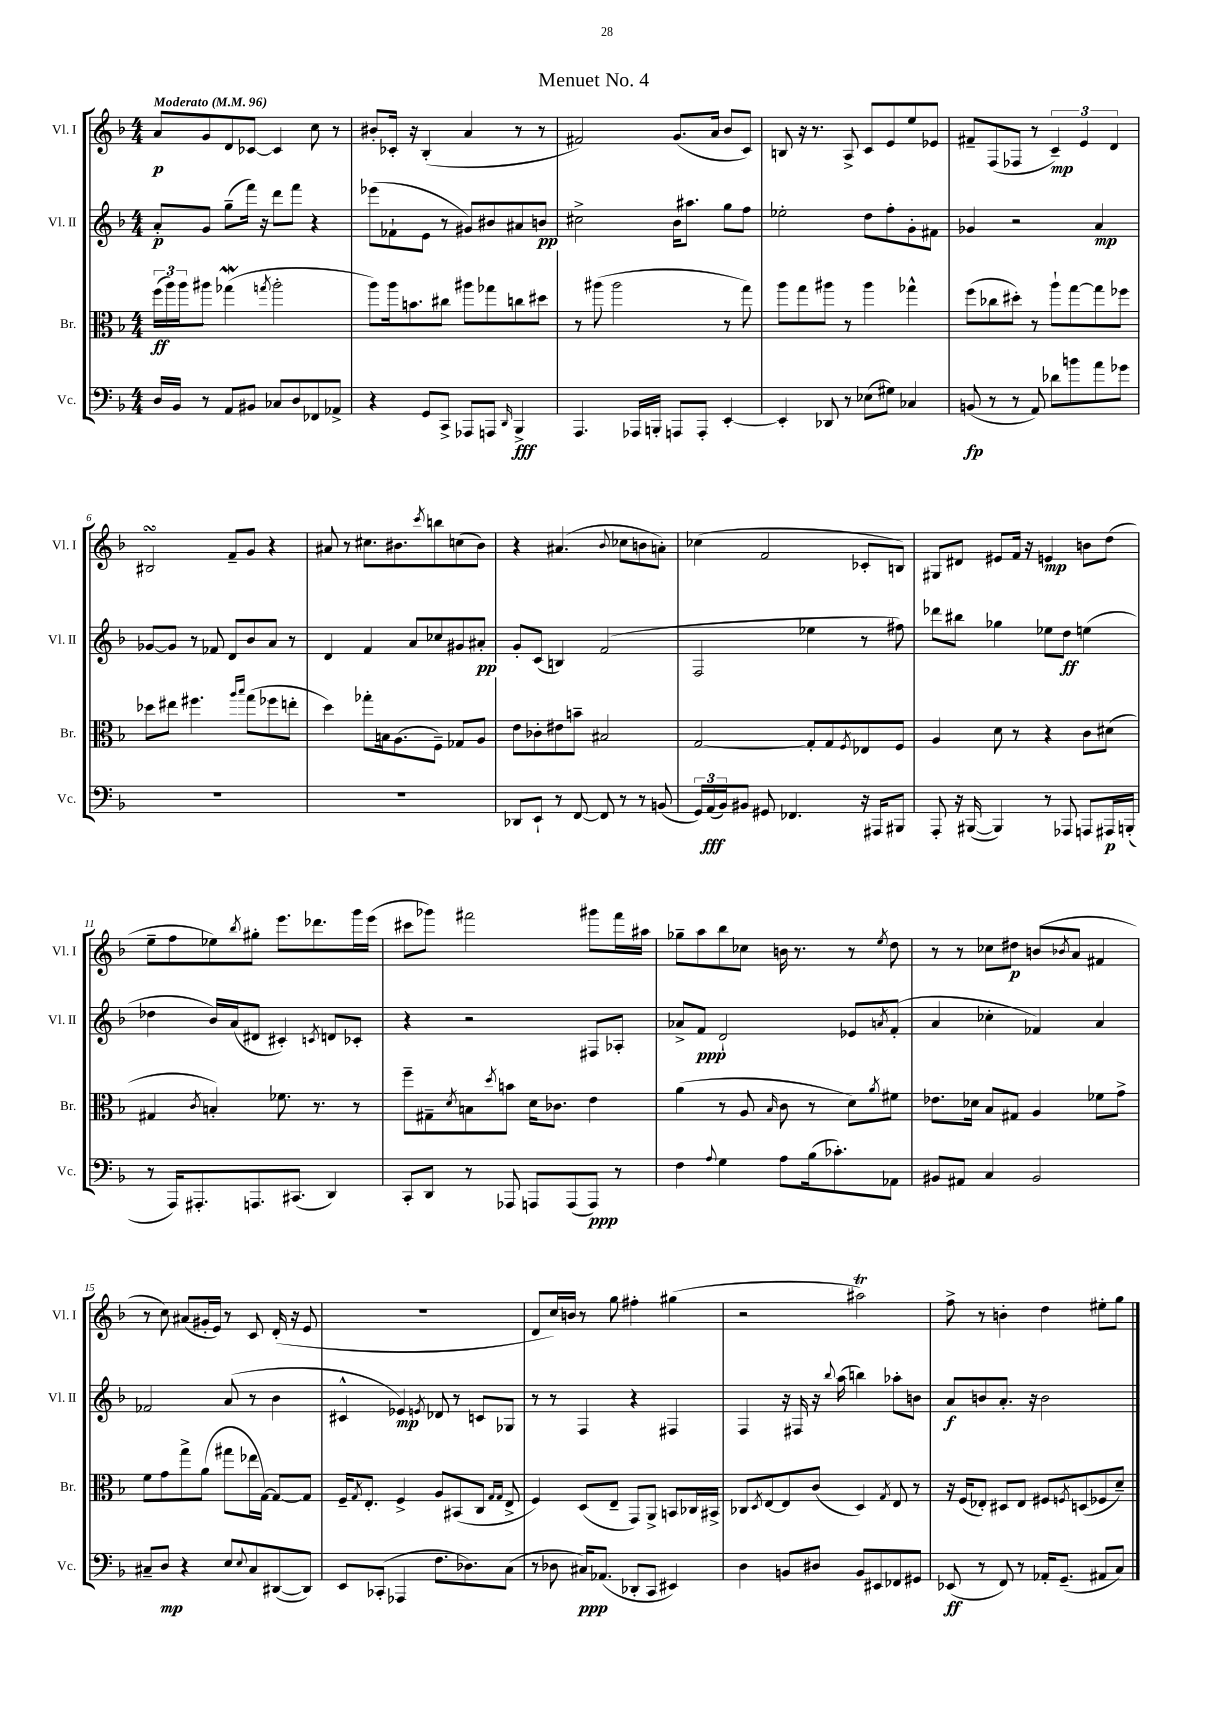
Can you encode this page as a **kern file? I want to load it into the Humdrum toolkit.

**kern	**kern	**kern	**kern
*staff4	*staff3	*staff2	*staff1
*clefF4	*clefC3	*clefG2	*clefG2
*k[b-]	*k[b-]	*k[b-]	*k[b-]
*M4/4	*M4/4	*M4/4	*M4/4
*MM96	*MM96	*MM96	*MM96
16D	(24ff	8a'	8a
.	24aa)	.	.
16BB-	.	.	.
.	24aa	.	.
8r	8aa#	8g	8g
8AA	(4gg-	(8gg~	8d
8BB#	.	16fff)	[8c-
.	.	16r	.
.	8qgg	.	.
8C-	2aa#'	8ddd	4c-]
8D	.	8fff	.
8FF-	.	4r	8cc
8AA-^	.	.	8r
=	=	=	=
4r	8aa)	(8eee-	8b#'
.	16aa	8f-`	16c-'
.	8.b	.	16r
8GG	.	8e	(4B-'
8CC^	8cc#	8r	.
8AAA-	8aa#	8g#)	4a
8AAA	8gg-	8b#	.
16qqDD	.	.	.
4BBB-^	8cc	8a#	8r
.	8dd#	8b	8r
=	=	=	=
4.AAA	8r	2cc#^	2f#)
.	(8aa#	.	.
.	2aa#	.	.
16AAA-	.	.	.
16BBB'	.	.	.
8AAA	.	16b-	(8.g
.	.	8.aa#	.
8AAA'	.	.	.
.	.	.	16a
[4EE'	8r	8gg	8b-
.	8gg)	8ff	8c)
=	=	=	=
4EE']	8aa	2ee-'	8B
.	8gg	.	16r
.	.	.	8.r
8DD-	8aa#	.	.
8r	8r	.	8A^
(8E-	4aa#	8dd	8c
8G#)	.	8ff'	8e
4C-	4gg-^^	8g'	8ee
.	.	8f#	8e-
=	=	=	=
(8BB	(8ff	4g-	8f#~
8r	8cc-	.	(8F
8r	8dd#')	2r	8F-
8AA)	8r	.	8r
8d-	8aa`	.	6c~)
8b	[8gg	.	.
.	.	.	6e
8a	8gg]	4a	.
.	.	.	6d
8g-	8ff-	.	.
=	=	=	=
1r	8dd-	[8g-	2B#
.	8ee#	8g-]	.
.	4.ff#	8r	.
.	.	8f-	.
.	.	8d	8f~
.	16qqaa	.	.
.	16qqbb-	.	.
.	(8gg	8b-	8g
.	8ff-	8a	4r
.	8ee'	8r	.
=	=	=	=
1r	4dd)	4d	8a#
.	.	.	8r
.	8gg-'	4f	8.cc#
.	16B	.	.
.	(8.A	.	8.b#
.	.	8a	.
.	.	.	8qccc
.	8F~)	8cc-	8bb
.	8G-	8g#	(8cc
.	8A	8a#'	8b#)
=	=	=	=
8DD-	8e	8g'	4r
8EE`	8c-'	(8c	.
8r	8e#	4B)	(4.a#
[8FF	8b~	.	.
8FF]	2B#	(2f	.
.	.	.	8qqb-
8r	.	.	8cc-
8r	.	.	8b
(8BB	.	.	8a')
=	=	=	=
24GG)	[2G	2F	(4cc-
(24AA	.	.	.
24BB-)	.	.	.
8BB#	.	.	.
8GG#	.	.	2f
4.FF-	.	.	.
.	8G']	4ee-	.
.	8G	.	.
.	8qF	.	.
16r	8E-	8r	8c-'
16AAA#	.	.	.
8BBB#	8F	8ff#)	8B)
=	=	=	=
8AAA'	4A	8ddd-	8G#
16r	.	8bb#	8d#
([16BBB#	.	.	.
4BBB#])	8d	4gg-	8e#
.	8r	.	16f
.	.	.	16r
8r	4r	8ee-	4e
8AAA-	.	8dd	.
8AAA	8c	(4ee	8b
16AAA#	(8d#	.	(8dd
(16BBB'	.	.	.
=	=	=	=
8r	4G#	4dd-	8ee~
16AAA)	.	.	8ff
8.AAA#'	.	.	.
.	8qc	.	.
.	4B')	16b-)	8ee-)
.	.	(16a	.
.	.	.	8qbb-
8.AAA	.	8d#	8gg#'
.	8.f-	4c#')	8.eee
(8.CC#	.	.	.
.	8.r	.	8.ddd-
.	.	8qc	.
4DD)	.	8d	.
.	8r	8c-'	16ggg
.	.	.	(16eee
=	=	=	=
8CC'	8ff~	4r	8ccc#
8DD	8G#~	.	8ggg-)
.	8qd	.	.
8r	8B	2r	2fff#
.	8qdd	.	.
8AAA-	8b	.	.
8AAA	16d	.	.
.	8.c-	.	.
(8AAA	.	.	.
8AAA)	4e	8F#	8ggg#
8r	.	8A-'	16fff#
.	.	.	16aa#
=	=	=	=
4F	(4a	8a-^	8gg-~
.	.	8f	8aa
8qqA	.	.	.
4G	8r	2d`	8bb-
.	8A	.	8cc-
.	16qqB-	.	.
8A	8c	.	16b
.	.	.	8.r
(16B-	8r	.	.
8.c-')	.	.	.
.	8d)	8e-	8r
.	8qa	8qa	8qee
8AA-	8f#	(8f'	8dd
=	=	=	=
8BB#	8.e-	4a	8r
8AA#	.	.	8r
.	16d-	.	.
4C	8B-	4cc-'	8cc-
.	8G#	.	8dd#
2BB#	4A	4f-)	(8b
.	.	.	8qb-
.	.	.	8a
.	8f-	4a	4f#
.	8g^	.	.
=	=	=	=
8C#~	8f	2f-	8r
8D	8g	.	8cc)
4r	8gg^	.	(8a#
.	(8a	.	16g#'
.	.	.	16e)
8E	8gg#	(8a	8r
8qqE	.	.	.
8C#	16ee-	8r	8c
.	[16G)	.	.
([8DD#	8G_	4b-	(16d'
.	.	.	16r
8DD#])	8G]	.	8e
=	=	=	=
8EE	16F~	4c#^^	1r
.	8qG	.	.
.	8.E'	.	.
(8CC-'	.	.	.
4AAA-	4F^	4e-)	.
.	.	8qe	.
8.F	8A	8d-	.
.	(8BB#	8r	.
8.D-)	.	.	.
.	8C	8c	.
.	16qqG	.	.
.	16qqG	.	.
(8C	8E^	8G-	.
=	=	=	=
8r	4F)	8r	8d
8D-	.	8r	16cc)
.	.	.	16b
16C#)	(8D	4F	8r
(8.AA-	.	.	.
.	8E~	.	8gg
8DD-'	8GG)	4r	4ff#'
8CC	8AA^	.	.
4EE#)	8BB	4F#	(4gg#
.	16C-	.	.
.	16BB#^	.	.
=	=	=	=
4D	8C-	4F	2r
.	8qD	.	.
.	[8E	.	.
8BB	8E]	16r	.
.	.	16F#	.
8D#	(8c	16r	.
.	.	8qqbb-	.
.	.	(16aa	.
8BB	4D)	4bb)	2aa#)
8EE#	.	.	.
.	8qG	.	.
8FF-	8E	8aa-'	.
8GG#	8r	8b	.
=	=	=	=
(8EE-	16r	8a	8ff^
.	(16F	.	.
8r	8E-')	8b	8r
8FF)	8D#	8.a'	4b'
8r	8E-	.	.
.	.	16r	.
16AA-'	8F#	2b	4dd
(8.GG~	.	.	.
.	8qF	.	.
.	(8D	.	.
8AA#	8F-	.	8ee#'
8C)	8d~)	.	8gg
==	==	==	==
*-	*-	*-	*-
